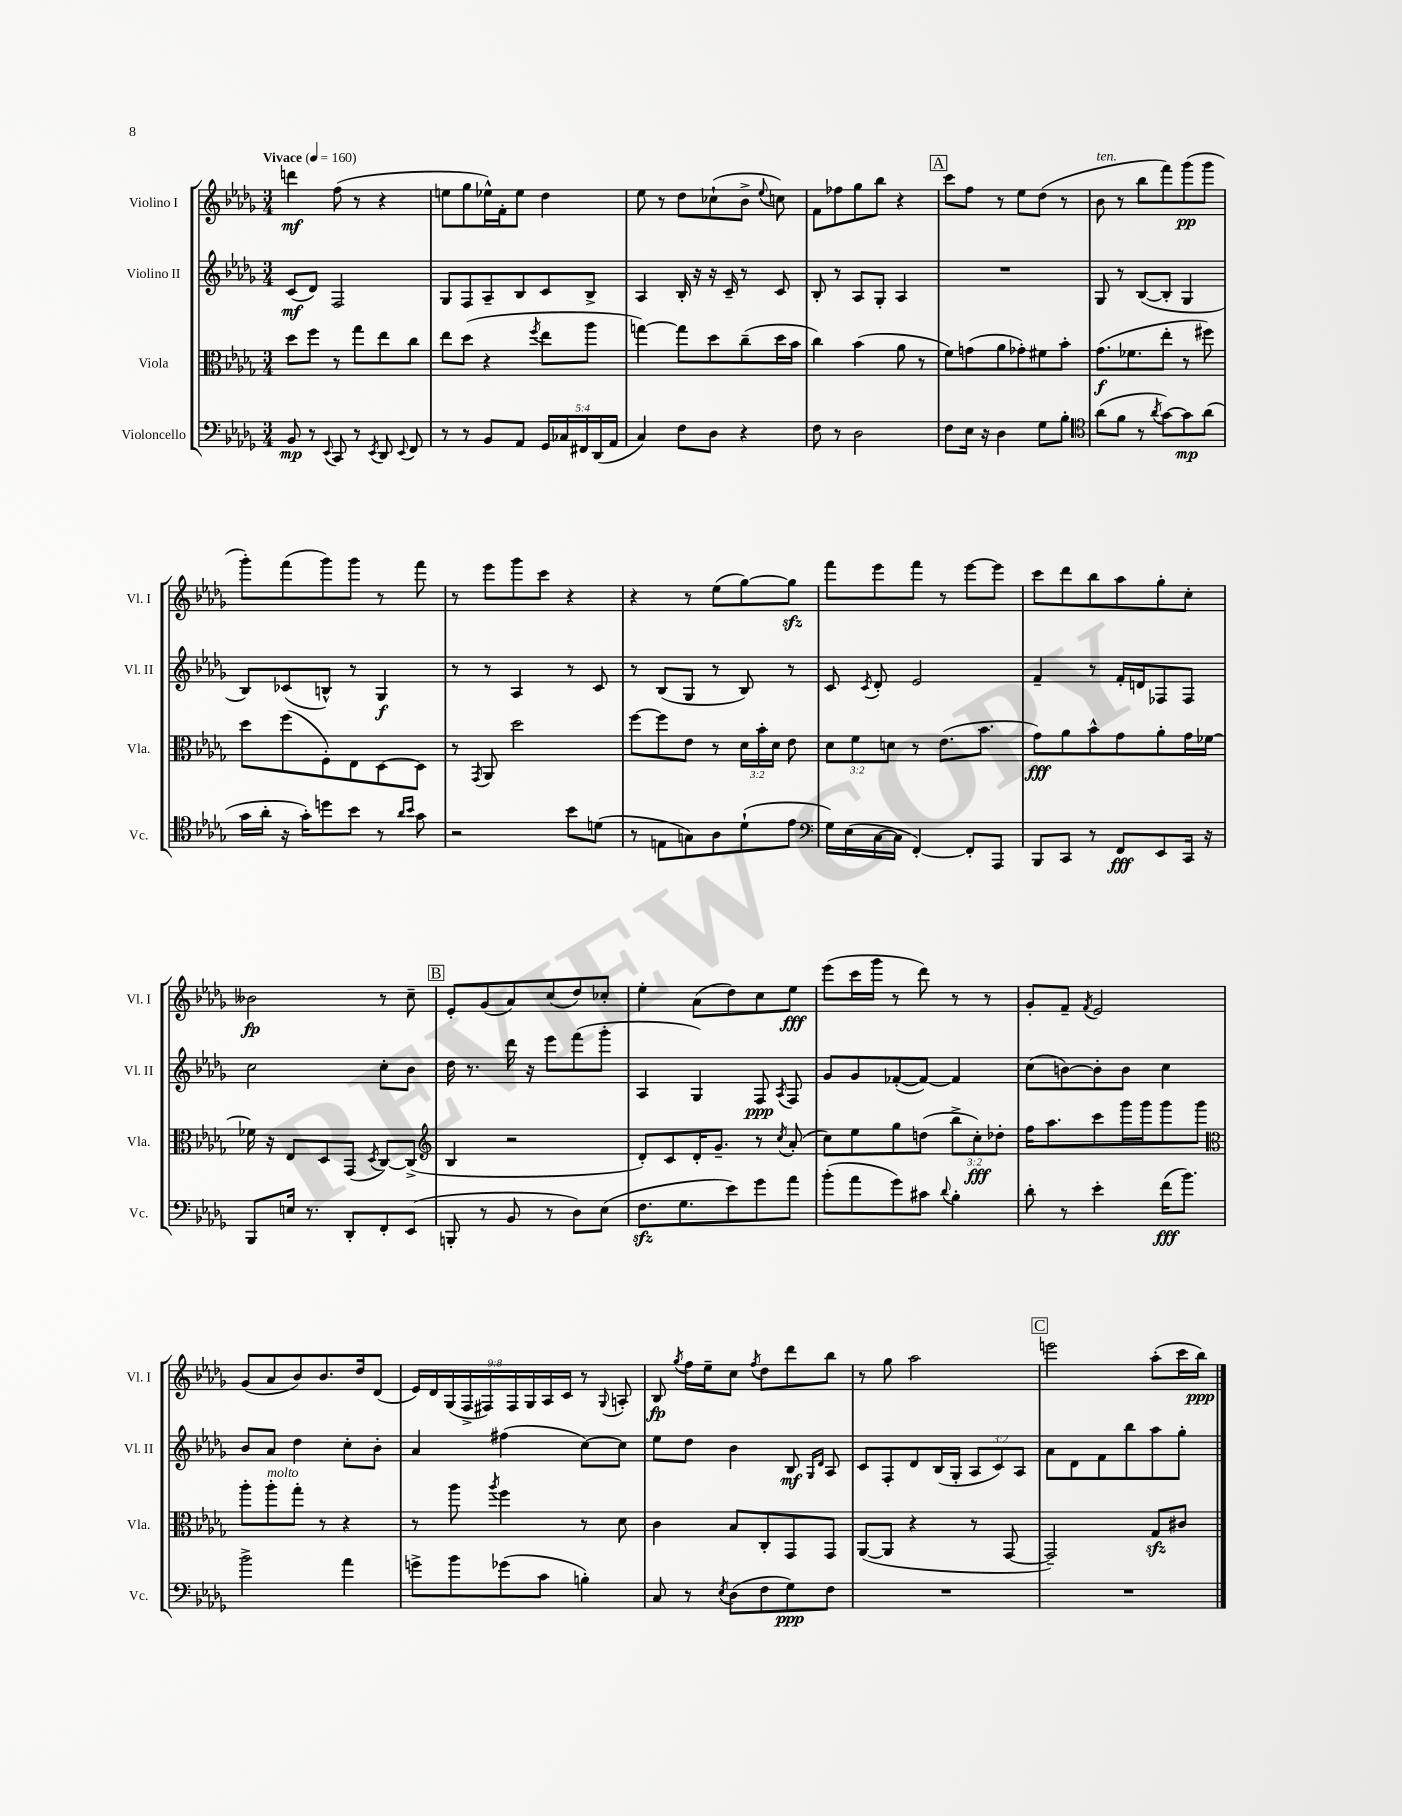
<<
\new StaffGroup <<
\new Staff = "s0" \with { instrumentName = "Violino I" shortInstrumentName = "Vl. I" } {
    \clef treble \key des \major \numericTimeSignature \time 3/4 \override Staff.TupletNumber.text = #tuplet-number::calc-fraction-text \tempo "Vivace" 4 = 160
    \autoBeamOff d'''4\mf f''8( r8 r4 |
    e''8[ ges''8 ees''16-^) f'16-. ees''8] des''4 |
    ees''8 r8 des''8[ ces''8-!( bes'8]-> \appoggiatura { ees''8 } c''8) |
    f'8[ fes''8 ges''8 bes''8] r4 |
    \mark \markup { \box "A" } c'''8[ f''8] r8 ees''8[ des''8]( r8 |
    bes'8^\markup { \italic "ten." } r8 bes''8[ f'''8) ges'''8\pp( ges'''8] |
    ges'''8[-.) f'''8( ges'''8) ges'''8] r8 f'''8 |
    r8 ees'''8[ ges'''8 c'''8] r4 |
    r4 r8 ees''8[( ges''8~) ges''8]\sfz |
    f'''8[ ees'''8 f'''8] r8 ees'''8[~ ees'''8] |
    c'''8[ des'''8 bes''8 aes''8 ges''8-. c''8]-. |
    beses'2\fp r8 c''8-- |
    \mark \markup { \box "B" } ees'8[-. ges'8( aes'8) c''8( des''8) ces''8]-. |
    ees''4-. aes'8[( des''8) c''8 ees''8]\fff |
    ees'''8[( c'''16 ges'''16] r8 des'''8) r8 r8 |
    ges'8[-. f'8]-- \acciaccatura { f'8 } ees'2 |
    ges'8[( aes'8 bes'8) bes'8. des''16 des'8]( |
    \tuplet 9/8 { ees'16[) des'16 ges16( f16-> fis16) fis16 ges16 aes16 c'16] } r8 \appoggiatura { ges8 } a8-. |
    bes8\fp \acciaccatura { ges''8 } f''16[ ees''16-- c''8] \acciaccatura { f''8 } des''8[ des'''8 bes''8] |
    r8 ges''8 aes''2 |
    \mark \markup { \box "C" } e'''2 aes''8[-.( c'''16 bes''16]\ppp) \bar "|." |
}
\new Staff = "s1" \with { instrumentName = "Violino II" shortInstrumentName = "Vl. II" } {
    \clef treble \key des \major \numericTimeSignature \time 3/4 \override Staff.TupletNumber.text = #tuplet-number::calc-fraction-text
    \autoBeamOff c'8[\mf( des'8]) f2 |
    ges8[ f8 aes8-- bes8 c'8 bes8]-> |
    aes4 bes16-. r16 r16 c'16-- r8 c'8 |
    bes8-. r8 aes8[ ges8]-. aes4 |
    \mark \markup { \box "A" } R2. |
    ges8 r8 bes8[~( bes8]-. ges4 |
    bes8[) ces'8( b8]-^) r8 ges4\f |
    r8 r8 aes4 r8 c'8 |
    r8 bes8[( ges8] r8 bes8) r8 |
    c'8 \acciaccatura { c'8 } des'8-. ees'2 |
    f'4-- r8 f'16[-. d'16 fes8 fes8] |
    c''2 c''8[-. bes'8] |
    \mark \markup { \box "B" } des''16 r8. des'''16 r16 ees'''8[ f'''8( ges'''8]-. |
    aes4 ges4) f8\ppp \acciaccatura { aes8 } f8 |
    ges'8[ ges'8 fes'8~-.( fes'8]~) fes'4 |
    c''8[( b'8~) b'8-. b'8] c''4 |
    bes'8[ aes'8] des''4 c''8[-. bes'8]-. |
    aes'4 fis''4( c''8[~) c''8] |
    ees''8[ des''8] bes'4 bes8\mf \grace { ges16[ des'16] } aes8 |
    c'8[ f8-. des'8 bes16( ges16]-. \tuplet 3/2 { aes8[ c'8) aes8] } |
    \mark \markup { \box "C" } aes'8[ des'8 f'8 bes''8 aes''8 ges''8]-. \bar "|." |
}
\new Staff = "s2" \with { instrumentName = "Viola" shortInstrumentName = "Vla." } {
    \clef alto \key des \major \numericTimeSignature \time 3/4 \override Staff.TupletNumber.text = #tuplet-number::calc-fraction-text
    \autoBeamOff des''8[ f''8] r8 ges''8[ ees''8 c''8] |
    ees''8[ des''8]( r4 \acciaccatura { f''8 } ees''8[ aes''8] |
    g''4~) g''8[ des''8 c''8--( des''16 bes'16] |
    c''4) bes'4( aes'8 r8 |
    \mark \markup { \box "A" } f'8[) g'8( aes'8 ges'8-.) fis'8 bes'8]-. |
    ges'8.[\f( fes'8. ees''8]-. r8 fis''8) |
    des''8[ f''8( f8-.) ees8 des8~ des8] |
    r8 \acciaccatura { ges,8 } aes,8 des''2 |
    f''8[~ f''8 ees'8] r8 \tuplet 3/2 { des'16[ bes'16-. des'16] } ees'8 |
    \tuplet 3/2 { des'8[ f'8 d'8] } r8 ees'8.[( bes'8.] |
    ges'8[\fff) aes'8 bes'8-^ ges'8 aes'8-. ges'16 fes'16]~ |
    fes'16 r16 ees8[ des8 ges,8]( \acciaccatura { des8 } c8[~) c8]->( |
    \mark \markup { \box "B" } \clef treble bes4 r2 |
    des'8[-.) c'8 des'16-. ges'8.]-- r8 \acciaccatura { c''8 } aes'8-.( |
    c''8[) ees''8 ges''8 d''8]( \tuplet 3/2 { bes''8[-> c''8-.\fff) des''8]-. } |
    f''16[ aes''8. c'''8 ges'''16 ges'''16 ges'''8 ges'''8] |
    \clef alto aes''8[-. aes''8-.^\markup { \italic "molto" } ges''8]-. r8 r4 |
    r8 aes''8 \acciaccatura { aes''8 } f''4 r8 des'8 |
    c'4 bes8[ c8-. ges,8 ges,8] |
    aes,8[~( aes,8] r4 r8 ges,8~ |
    \mark \markup { \box "C" } ges,2--) ges8[\sfz cis'8] \bar "|." |
}
\new Staff = "s3" \with { instrumentName = "Violoncello" shortInstrumentName = "Vc." } {
    \clef bass \key des \major \numericTimeSignature \time 3/4 \override Staff.TupletNumber.text = #tuplet-number::calc-fraction-text
    \autoBeamOff bes,8\mp r8 \appoggiatura { ees,8 } c,8 r8 \acciaccatura { ees,8 } des,8 \appoggiatura { ees,8 } f,8 |
    r8 r8 bes,8[ aes,8] \tuplet 5/4 { ges,16[ ces16 fis,16 des,16( aes,16] } |
    c4) f8[ des8] r4 |
    f8 r8 des2 |
    \mark \markup { \box "A" } f8[ ees16] r16 des4 ges8[ bes8]-. |
    \clef tenor aes'8[( f'8] r8 \acciaccatura { aes'8 } ges'8[~) ges'8\mp aes'8]( |
    ges'16[ aes'16]-. r16 ges'16[-.) d''8 bes'8] r8 \grace { aes'16[ bes'16] } ges'8 |
    r2 bes'8[ d'8]( |
    r8 e8[ g8) aes8 des'8-!( ees'8] |
    \clef bass ges16[) ees16( c16~ c16] f,4~-.) f,8[-. aes,,8] |
    bes,,8[ c,8] r8 f,8[\fff ees,8 c,16] r16 |
    bes,,8[ e16] r8. des,8[-. f,8-. ees,8]( |
    \mark \markup { \box "B" } b,,8-. r8 bes,8 r8 des8[) ees8]( |
    f8.[\sfz ges8. ees'8) ges'8 aes'8] |
    bes'8[-.( aes'8 ges'8) cis'8] \appoggiatura { des'8 } bes4-. |
    des'8-. r8 ees'4-. f'16[\fff( bes'8.]) |
    bes'2-> aes'4 |
    g'8[-> bes'8 ges'8( c'8] b4-.) |
    c8 r8 \acciaccatura { ees8 } des8[( f8 ges8\ppp) f8] |
    R2. |
    \mark \markup { \box "C" } R2. \bar "|." |
}
>>
>>
\layout { \context { \Score \remove "Bar_number_engraver" } }
